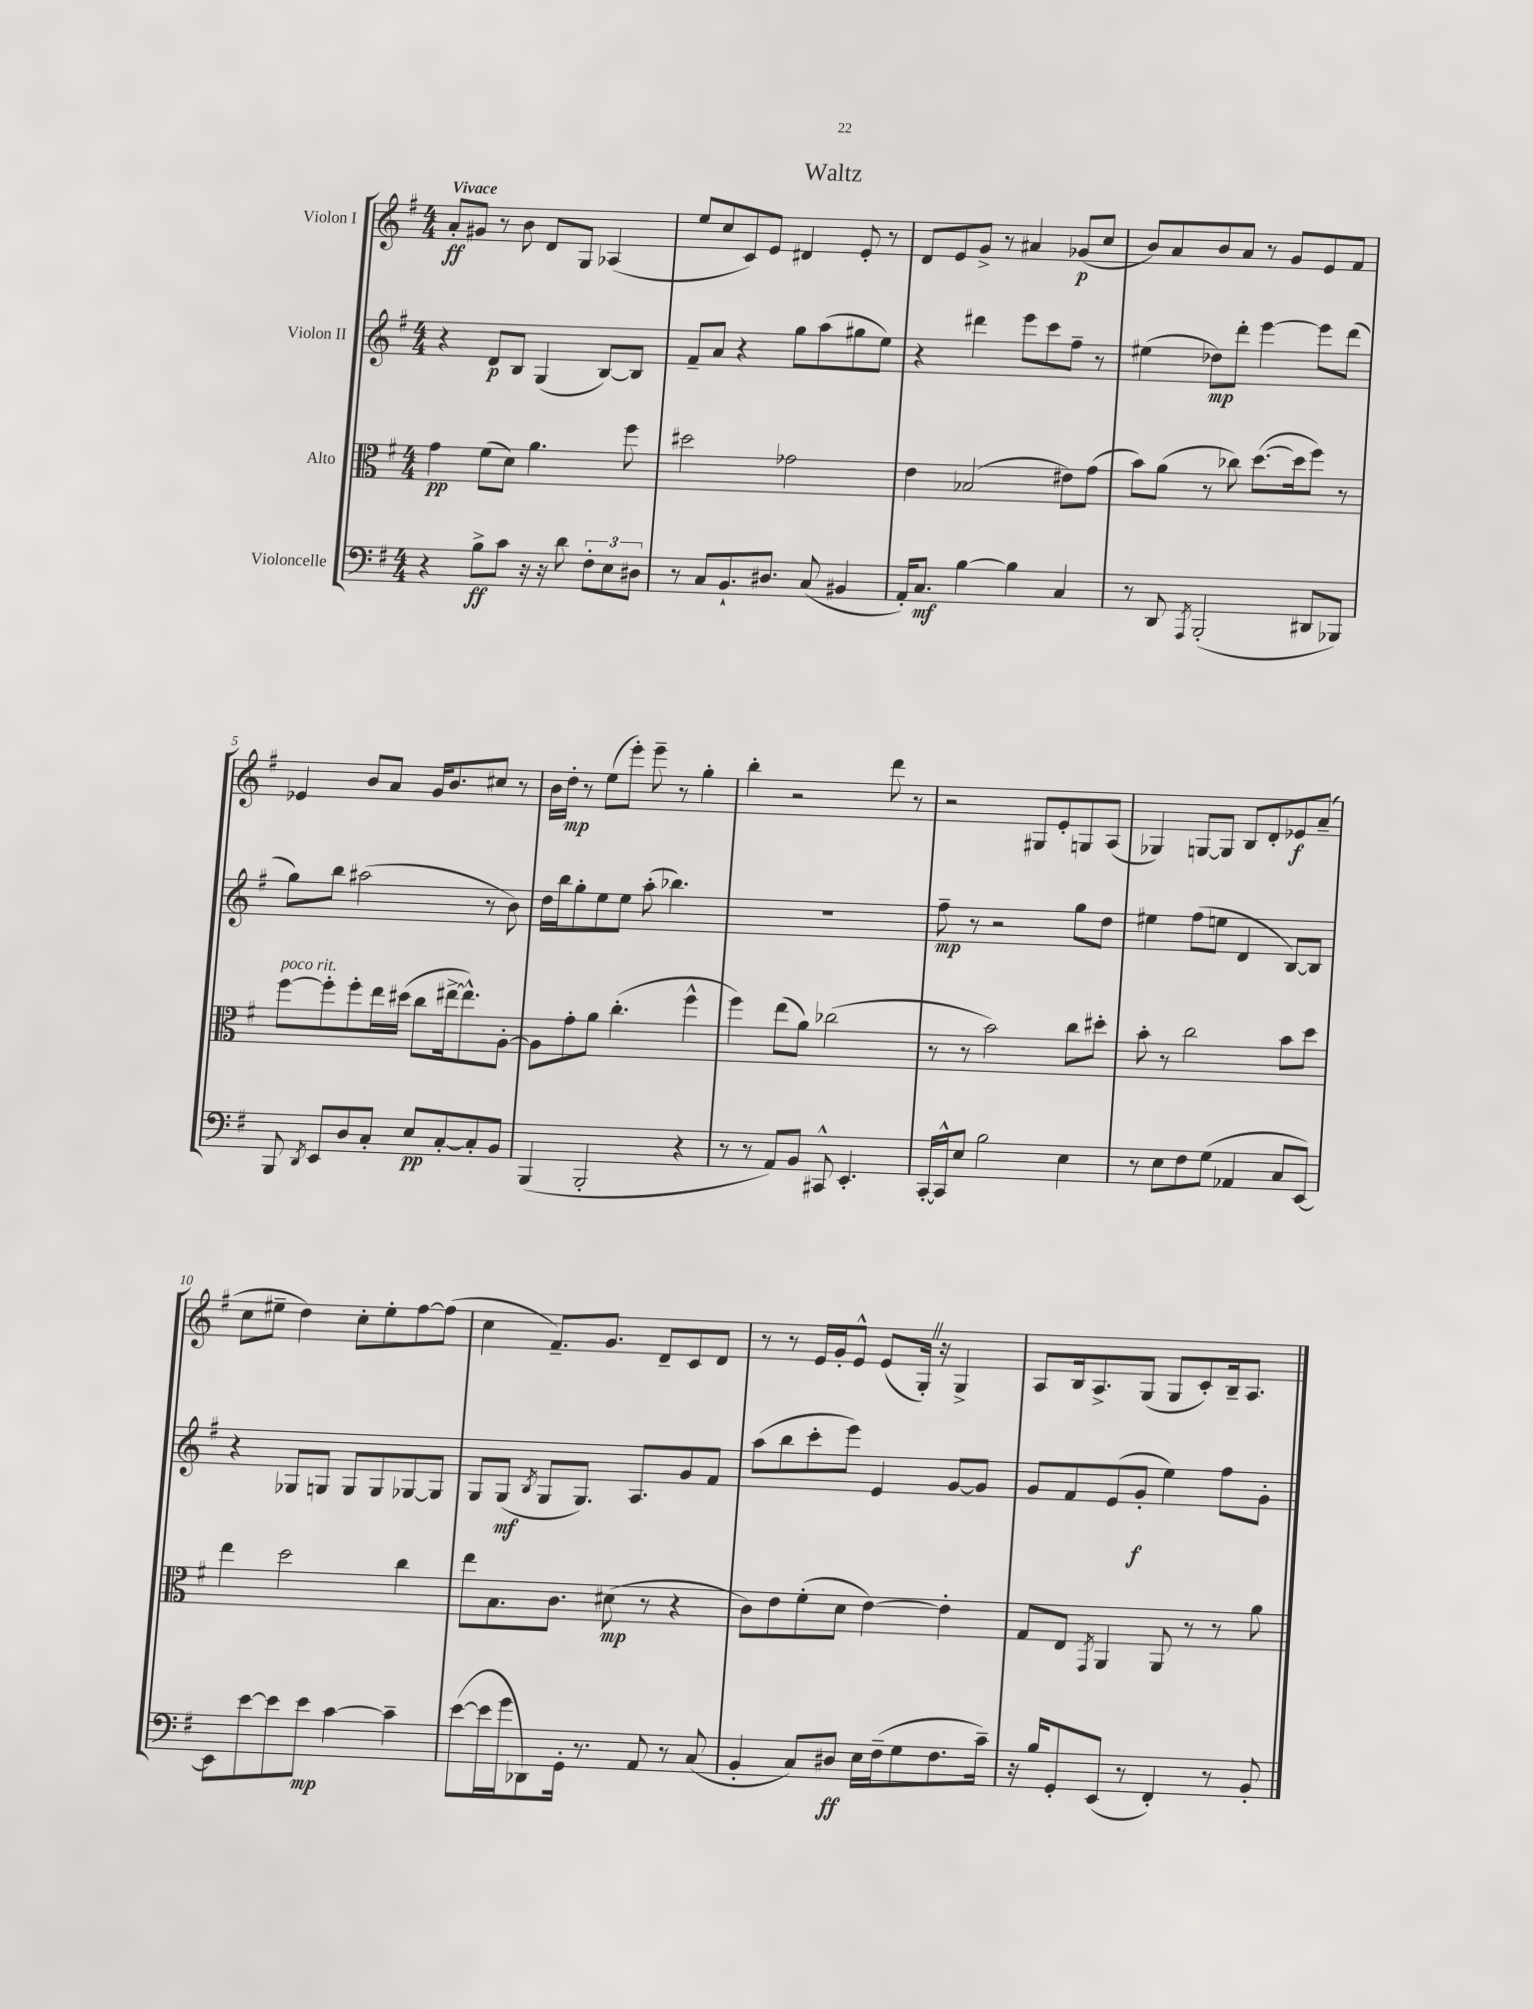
\header { title = "Waltz" }
<<
\new StaffGroup <<
\new Staff = "s0" \with { instrumentName = "Violon I" } {
    \clef treble \key g \major \numericTimeSignature \time 4/4 \tempo "Vivace"
    \autoBeamOff a'8[-.\ff gis'8] r8 b'8 d'8[ g8] aes4( |
    e''8[ c''8 c'8) e'8] dis'4 e'8-. r8 |
    d'8[ e'8 g'8]-> r8 ais'4 ges'8[\p( c''8] |
    b'8[) a'8 b'8 a'8] r8 g'8[ e'8 fis'8] |
    ees'4 b'8[ a'8] g'16[ b'8. cis''8] r8 |
    b'16[ d''16]-.\mp r8 e''8[( e'''8]-.) e'''8-- r8 g''4-. |
    b''4-. r2 d'''8 r8 |
    r2 gis8[ e'8-. g8 a8]( |
    ges4) g8[~ g8] b8[ d'8-. ees'8\f a'8]--( |
    c''8[ eis''8]-- d''4) c''8[-. eis''8-. fis''8~ fis''8]( |
    c''4 fis'8.[--) g'8.] d'8[-- c'8 d'8] |
    r8 r8 e'16[ g'16-. e'8]-^ e'8[( g16]-.) \once \override BreathingSign.text = \markup { \musicglyph "scripts.caesura.straight" } \breathe r16 g4-> |
    a8[ b16 a8.-> g8]( g8[ c'8-.) b16-- a8.] \bar "|." |
}
\new Staff = "s1" \with { instrumentName = "Violon II" } {
    \clef treble \key g \major \numericTimeSignature \time 4/4
    \autoBeamOff r4 d'8[\p b8] g4( b8[~) b8] |
    fis'8[-- a'8] r4 g''8[ a''8( gis''8 e''8]) |
    r4 dis'''4 e'''8[ c'''8 fis''8]-- r8 |
    eis''4( des''8[\mp) d'''8]-. e'''4~ e'''8[ d'''8]( |
    g''8[) b''8] ais''2( r8 b'8) |
    d''16[ b''16 g''8-. e''8 e''8] a''8-.( bes''4.) |
    R1 |
    fis''8--\mp r8 r2 g''8[ d''8] |
    eis''4 fis''8[( e''8] d'4 b8[~) b8] |
    r4 ges8[ g8] g8[ g8 ges8~ ges8] |
    g8[ g8]\mf( \acciaccatura { b8 } g8[ g8.]) a8.[ g'8 fis'8] |
    a''8[( b''8 c'''8-. e'''8]) e'4 g'8[~ g'8] |
    g'8[ fis'8 e'8( g'8]-.\f e''4) fis''8[ g'8]-. \bar "|." |
}
\new Staff = "s2" \with { instrumentName = "Alto" } {
    \clef alto \key g \major \numericTimeSignature \time 4/4
    \autoBeamOff g'4\pp fis'8[( d'8]) a'4. fis''8 |
    dis''2 ges'2 |
    e'4 bes2( eis'8[) g'8]( |
    b'8[) a'8]( r8 ces''8) d''8.[~( d''16 fis''8]) r8 |
    fis''8[~^\markup { \italic "poco rit." } fis''8-. fis''8-. e''16 dis''16]( c''8[ eis''16~-> eis''8.-^) a8]~-. |
    a8[ g'8-. a'8] c''4.-.( fis''4-^ |
    fis''4) e''8[( a'8]) ces''2( |
    r8 r8 b'2) c''8[ dis''8]-. |
    b'8-. r8 c''2 b'8[ d''8] |
    e''4 d''2 c''4 |
    e''8[ b8. c'8.] dis'8\mp( r8 r4 |
    c'8[) e'8 fis'8-.( d'8] e'4~) e'4-. |
    g8[ e8] \acciaccatura { g,8 } a,4 a,8 r8 r8 a'8 \bar "|." |
}
\new Staff = "s3" \with { instrumentName = "Violoncelle" } {
    \clef bass \key g \major \numericTimeSignature \time 4/4
    \autoBeamOff r4 b8[->\ff c'8] r16 r16 d'8 \tuplet 3/2 { fis8[-. e8 dis8] } |
    r8 c8[ b,8.-! dis8.] c8( bis,4 |
    a,16[-.) c8.]\mf b4~ b4 c4 |
    r8 d,8 \acciaccatura { a,,8 } b,,2-.( dis,8[ bes,,8]) |
    b,,8 \acciaccatura { d,8 } e,8[ d8 c8]-. e8[\pp c8~-. c8-. b,8] |
    b,,4( b,,2-. r4 |
    r8 r8 a,8[) b,8] cis,8-^ e,4.-. |
    c,16[~-. c,16-^ e8] b2 e4 |
    r8 e8[ fis8 g8]( aes,4 c8[ e,8]~) |
    e,8[ e'8~ e'8 e'8]\mp c'4~ c'4-- |
    e'8[~( e'16 g'16 des,8) g,16]-. r8. a,8 r8 c8( |
    b,4-. c8[) dis8]\ff e16[ fis16--( g8 fis8. c'16]--) |
    r16 b16[ g,8-. e,8]( r8 fis,4-.) r8 b,8-. \bar "|." |
}
>>
>>
